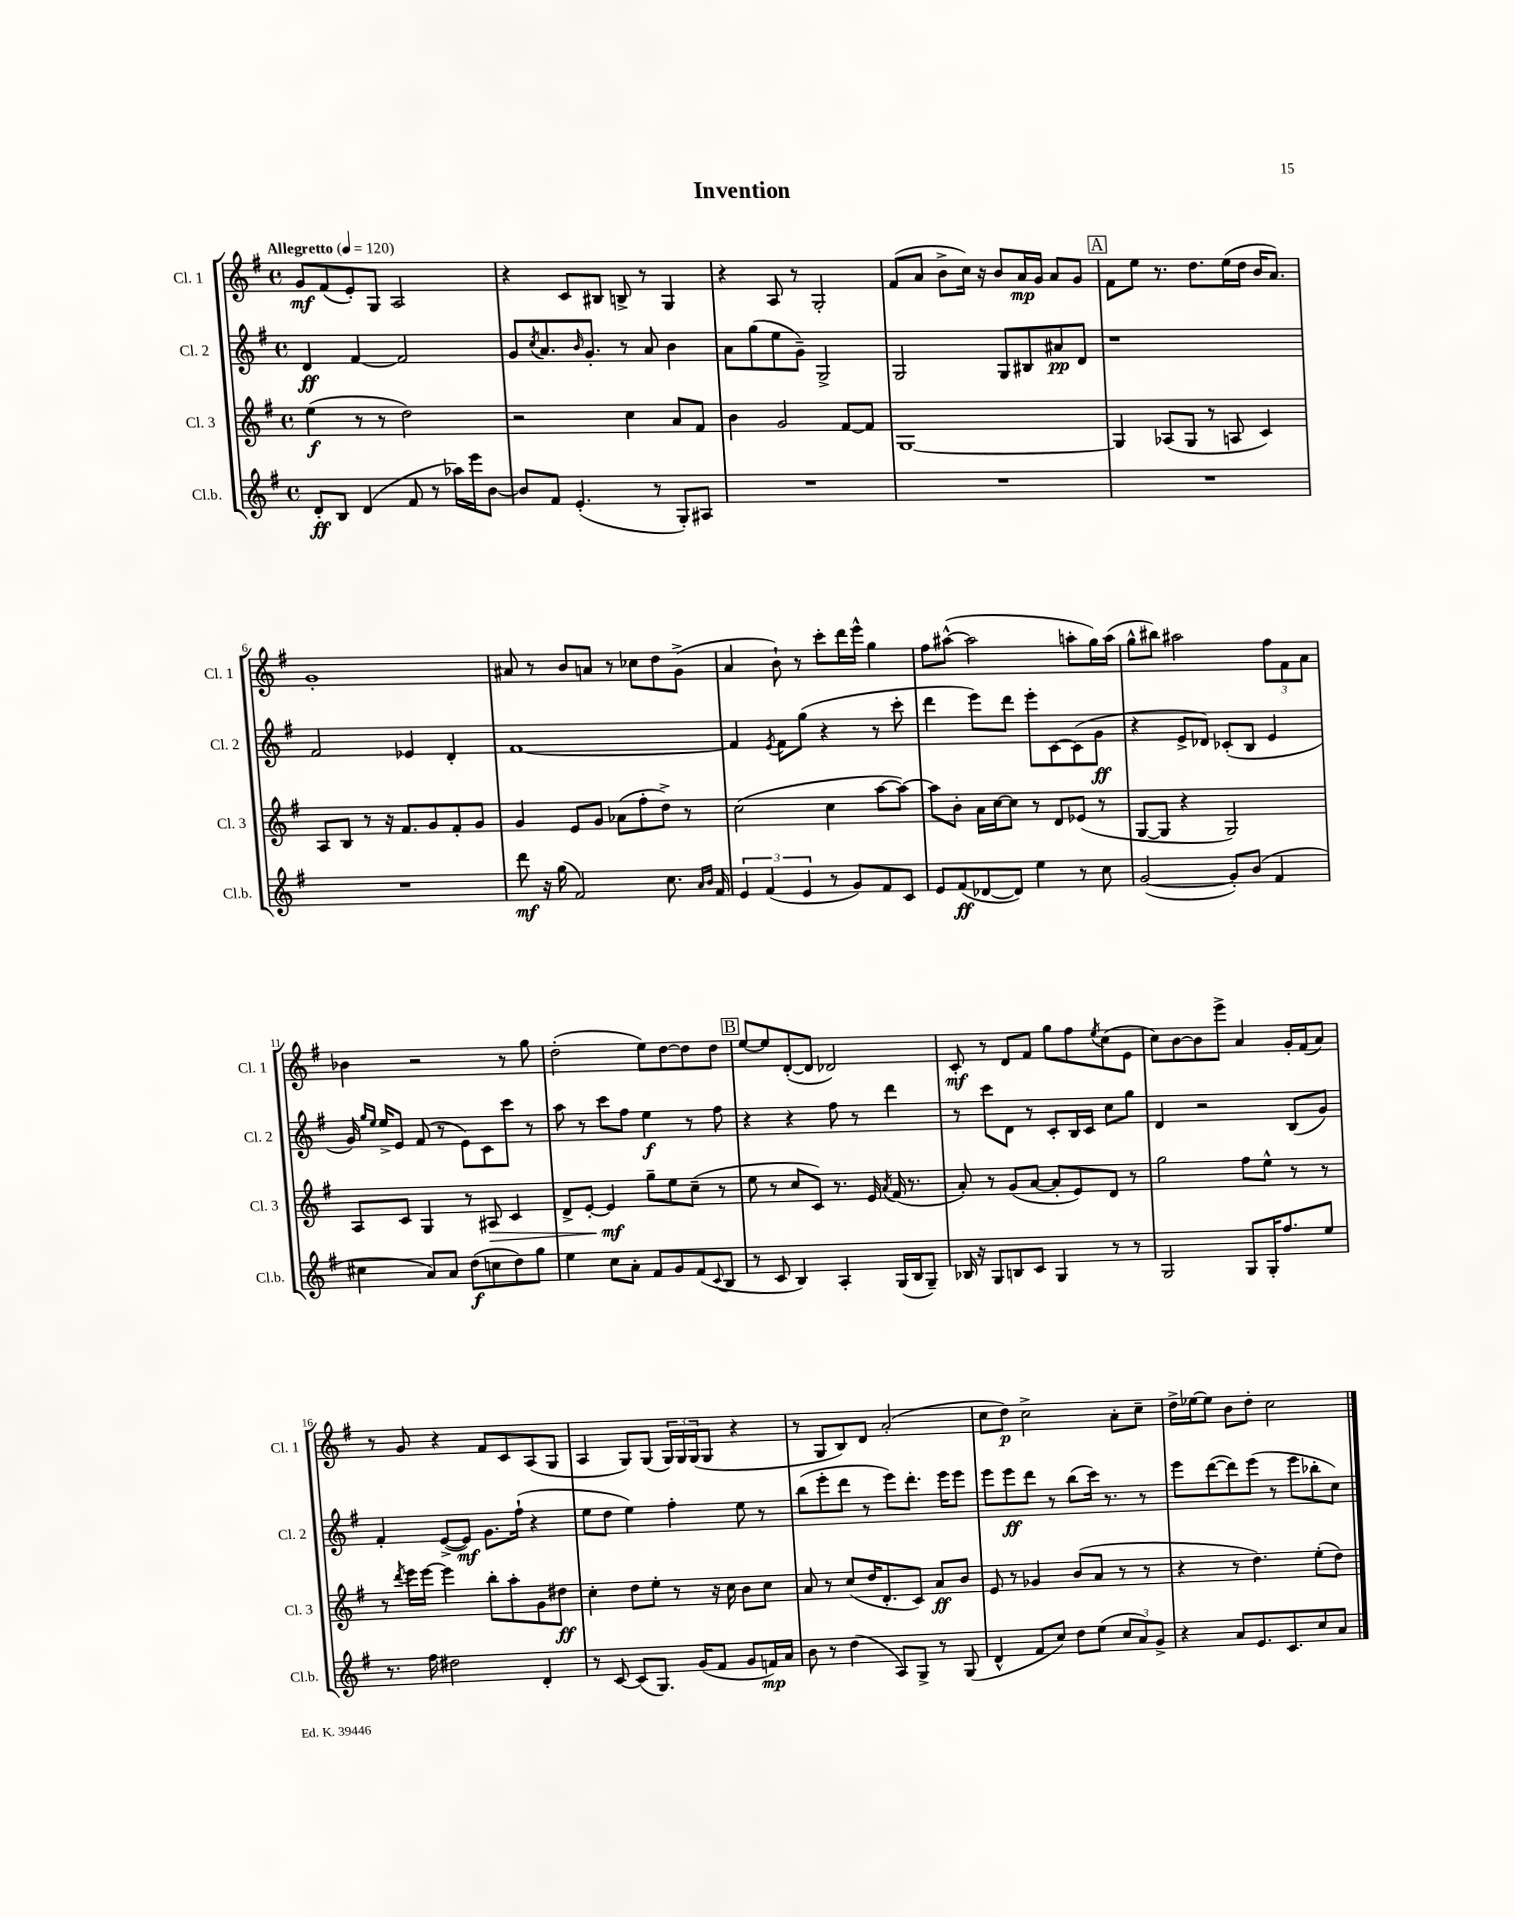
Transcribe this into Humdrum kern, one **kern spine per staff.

**kern	**kern	**kern	**kern
*staff4	*staff3	*staff2	*staff1
*clefG2	*clefG2	*clefG2	*clefG2
*k[f#]	*k[f#]	*k[f#]	*k[f#]
*M4/4	*M4/4	*M4/4	*M4/4
*met(c)	*met(c)	*met(c)	*met(c)
*MM120	*MM120	*MM120	*MM120
8d'/L	(4ee\	4d/	8g/L
8B/J	.	.	(8f#/
(4d/	8r	[4f#/	8e'/)
.	8r	.	8G/J
8f#/	2dd\)	2f#/]	2A/
8r	.	.	.
16aa-\LL)	.	.	.
16eee\J	.	.	.
[8b\J	.	.	.
=	=	=	=
8b/]L	2r	8g/L	4r
.	.	8qcc/	.
8f#/J	.	8.a/	.
(4.e'/	.	.	8c/L
.	.	16qqb/	.
.	.	8.g'/J	.
.	.	.	8B#/J
.	4cc\	8r	8B^/
8r	.	8a/	8r
8G'/L)	8a/L	4b\	4G/
8A#/J	8f#/J	.	.
=	=	=	=
1r	4b\	8a\L	4r
.	.	(8gg\	.
.	2g/	8ee\	8A/
.	.	8g~\J)	8r
.	.	2G^/	2G'/
.	[8f#/L	.	.
.	8f#/]J	.	.
=	=	=	=
1r	[1G	2G/	(8f#/L
.	.	.	8a/J
.	.	.	8b^\L
.	.	.	16cc\Jk)
.	.	.	16r
.	.	8G/L	8b/L
.	.	8B#/	16a/L
.	.	.	16g/JJ
.	.	8a#/	8a/L
.	.	8d/J	8g/J
=	=	=	=
1r	4G/]	1r	8f#\L
.	.	.	8ee\J
.	(8A-/L	.	8.r
.	8G/J	.	.
.	.	.	8.dd\L
.	8r	.	.
.	8A/	.	(16ee\L
.	.	.	16dd\JJ
.	4c/)	.	16b/LK
.	.	.	8.a/J)
=	=	=	=
1r	8A/L	2f#/	1g'
.	8B/J	.	.
.	8r	.	.
.	16r	.	.
.	8.f#/L	.	.
.	.	4e-/	.
.	8g/	.	.
.	8f#'/	4d'/	.
.	8g/J	.	.
=	=	=	=
8ddd\	4g/	[1f#	8a#/
16r	.	.	8r
(16gg\	.	.	.
2f#/)	8e/L	.	8b/L
.	8g/J	.	8a/J
.	(8a-\L	.	8r
.	8ff#'\	.	8cc-\L
8.cc\	8dd^\J)	.	8dd\
.	8r	.	(8g^\J
16qqa/LL	.	.	.
16qqb/JJ	.	.	.
16f#/	.	.	.
=	=	=	=
6e/	(2cc\	4f#/]	4a/
(6f#/	.	.	.
.	.	8qe/	.
.	.	8f#\L	8b`\)
6e/	.	.	.
.	.	(8gg\J	8r
8r	4cc\	4r	8ccc'\L
8g/L)	.	.	16ddd\L
.	.	.	16eee^^\JJ
8f#/	[8aa\L	8r	4gg\
8c/J	8aa\_J)	8ccc'\	.
=	=	=	=
8e/L	8aa\]L	4ddd\	8ff#\L
(8f#/	8b'\J	.	([8aa#^^\J
[8d-/	16a\LL	8eee\L)	2aa#\]
.	[16cc\J	.	.
8d-/]J)	8cc\]J	8ddd\J	.
4ee\	8r	8eee'\L	.
.	8d/L	[8c\	.
8r	(8e-/J	(8c\]	8aa'\L
8cc\	8r	8g\J	16gg\L)
.	.	.	(16aa\JJ
=	=	=	=
([2g/	[8G/L	4r	8gg^^\L
.	8G/]J	.	8bb#\J)
.	4r	8e^/L	2aa#\
.	.	8d-/J)	.
8g'/]L)	2G/)	(8c-'/L	.
(8b/J	.	8B/J	.
4f#/	.	4e/	12ff#\L
.	.	.	12f#\
.	.	.	12a\J
=	=	=	=
4cc#\	8A/L	16g/)	4b-\
.	.	16qqgg/LL	.
.	.	16qqee/JJ	.
.	.	16ee^/LK	.
.	8c/J	8e/J	.
8a/L)	4G/	(8f#/	2r
8a/J	.	8r	.
(8dd\L	8r	8e\L)	.
8cc\	8A#/	8c\	.
8dd\)	4c/	8ccc\J	8r
8gg\J	.	8r	8gg\
=	=	=	=
4ee\	8d^/L	8aa\	(2dd'\
.	[8e'/J	8r	.
8cc\L	4e/]	8ccc\L	.
8a'\J	.	8ff#\J	.
8f#/L	8gg~\L	4ee\	8ee\L)
8g/	8ee\	.	[8dd\
(8f#/	(8cc~\J	8r	8dd\]
8qqc/	.	.	.
8B/J	8r	8ff#\	8dd\J
=	=	=	=
8r	8ee\	4r	[8ee/L
8c/	8r	.	8ee/]
4B/)	8cc/L	4r	([8d'/
.	8c/J)	.	8d/]J
4A'/	8.r	8ff#\	2d-/)
.	.	8r	.
.	16e/	.	.
.	8qa/	.	.
(16G/LL	(16f#/	4ddd\	.
16B/J	8.r	.	.
8G~/J)	.	.	.
=	=	=	=
16B-/	8a'/)	8r	8c'/
16r	.	.	.
8G/L	8r	8ccc\L	8r
8B/	(8g/L	8d\J	8d/L
8c/J	[8a/J	8r	8f#/J
4G/	8a'/]L	8c'/L	8gg\L
.	8e/)	16B/L	8ff#\
.	.	16c/JJ	.
.	.	.	8qee/
8r	8d/J	8cc\L	(8cc\
8r	8r	8gg\J	8e\J
=	=	=	=
2G/	2gg\	4d/	8cc\L)
.	.	.	[8b\
.	.	2r	8b\]
.	.	.	8eee^\J
8G/L	8ff#\L	.	4a/
16G'/K	8ee^^\J	.	.
8.ff#/	.	.	.
.	8r	(8B/L	16g'/LL
.	.	.	(16f#/J
8ee/J	8r	8g/J)	8a/J)
=	=	=	=
8.r	8r	4f#'/	8r
.	8qddd/	.	.
.	16eee\LL	.	8g/
16ff#\	[16eee\JJ	.	.
2dd#\	4eee\]	([8e^/L	4r
.	.	8e/]J)	.
.	8bb'\L	8.g\L	8f#/L
.	8aa'\	.	8c/
.	.	(16ff#`\Jk	.
4d'/	8g\	4r	(8A/
.	8dd#\J	.	8G/J
=	=	=	=
8r	4cc'\	8ee\L	4A/
[8c/	.	8dd\J	.
(8c/]L	8dd\L	4ee\)	8G/L)
8.G/J)	8ee'\J	.	(8G/J
.	8r	4ff#'\	24G/LL)
.	.	.	24G/
(16g/LK	.	.	.
.	.	.	(24G/J
8f#/J	16r	.	8G/J
.	16cc\	.	.
8g/L	8b\L	8ee\	4r
16f/L)	8cc\J	8r	.
16a/JJ	.	.	.
=	=	=	=
8b\	8a/	(8bb\L	8r
8r	8r	8eee'\	8G/L
(4dd\	(8cc/L	8ddd\J	8B/)
.	16dd/K	8r	8d/J
.	8.d'/	.	.
8A/L)	.	8eee\L)	(2a'/
8G^/J	8c/J)	8.ddd'\J	.
8r	8a/L	.	.
.	.	16eee\LK	.
(8G/	8b/J	8eee\J	.
=	=	=	=
4d^^/	8e/	8eee\L	8cc\L
.	8r	8eee\	8dd\J)
8f#/L	4g-/	8ddd\J	2cc^\
8cc/J)	.	8r	.
8dd\L	(8b/L	(8bb\L	.
(8ee\J	8a/J	16ccc\Jk)	.
.	.	8.r	.
12cc/L	8r	.	8a'\L
12a/)	.	.	.
.	8r	8r	8cc~\J
12g^/J	.	.	.
=	=	=	=
4r	4r	8eee\L	16dd^\LL
.	.	.	[16ee-\J
.	.	([8ddd\	8ee-\]J
8a/L	8r	8ddd\])	8b\L
8.e/	4.dd\)	(8eee\J	8dd'\J
.	.	8r	2cc\
8.c/	.	.	.
.	.	8eee\L	.
8cc/	(8ee'\L	8bb-'\	.
8a/J	8dd\J)	8cc\J)	.
==	==	==	==
*-	*-	*-	*-
